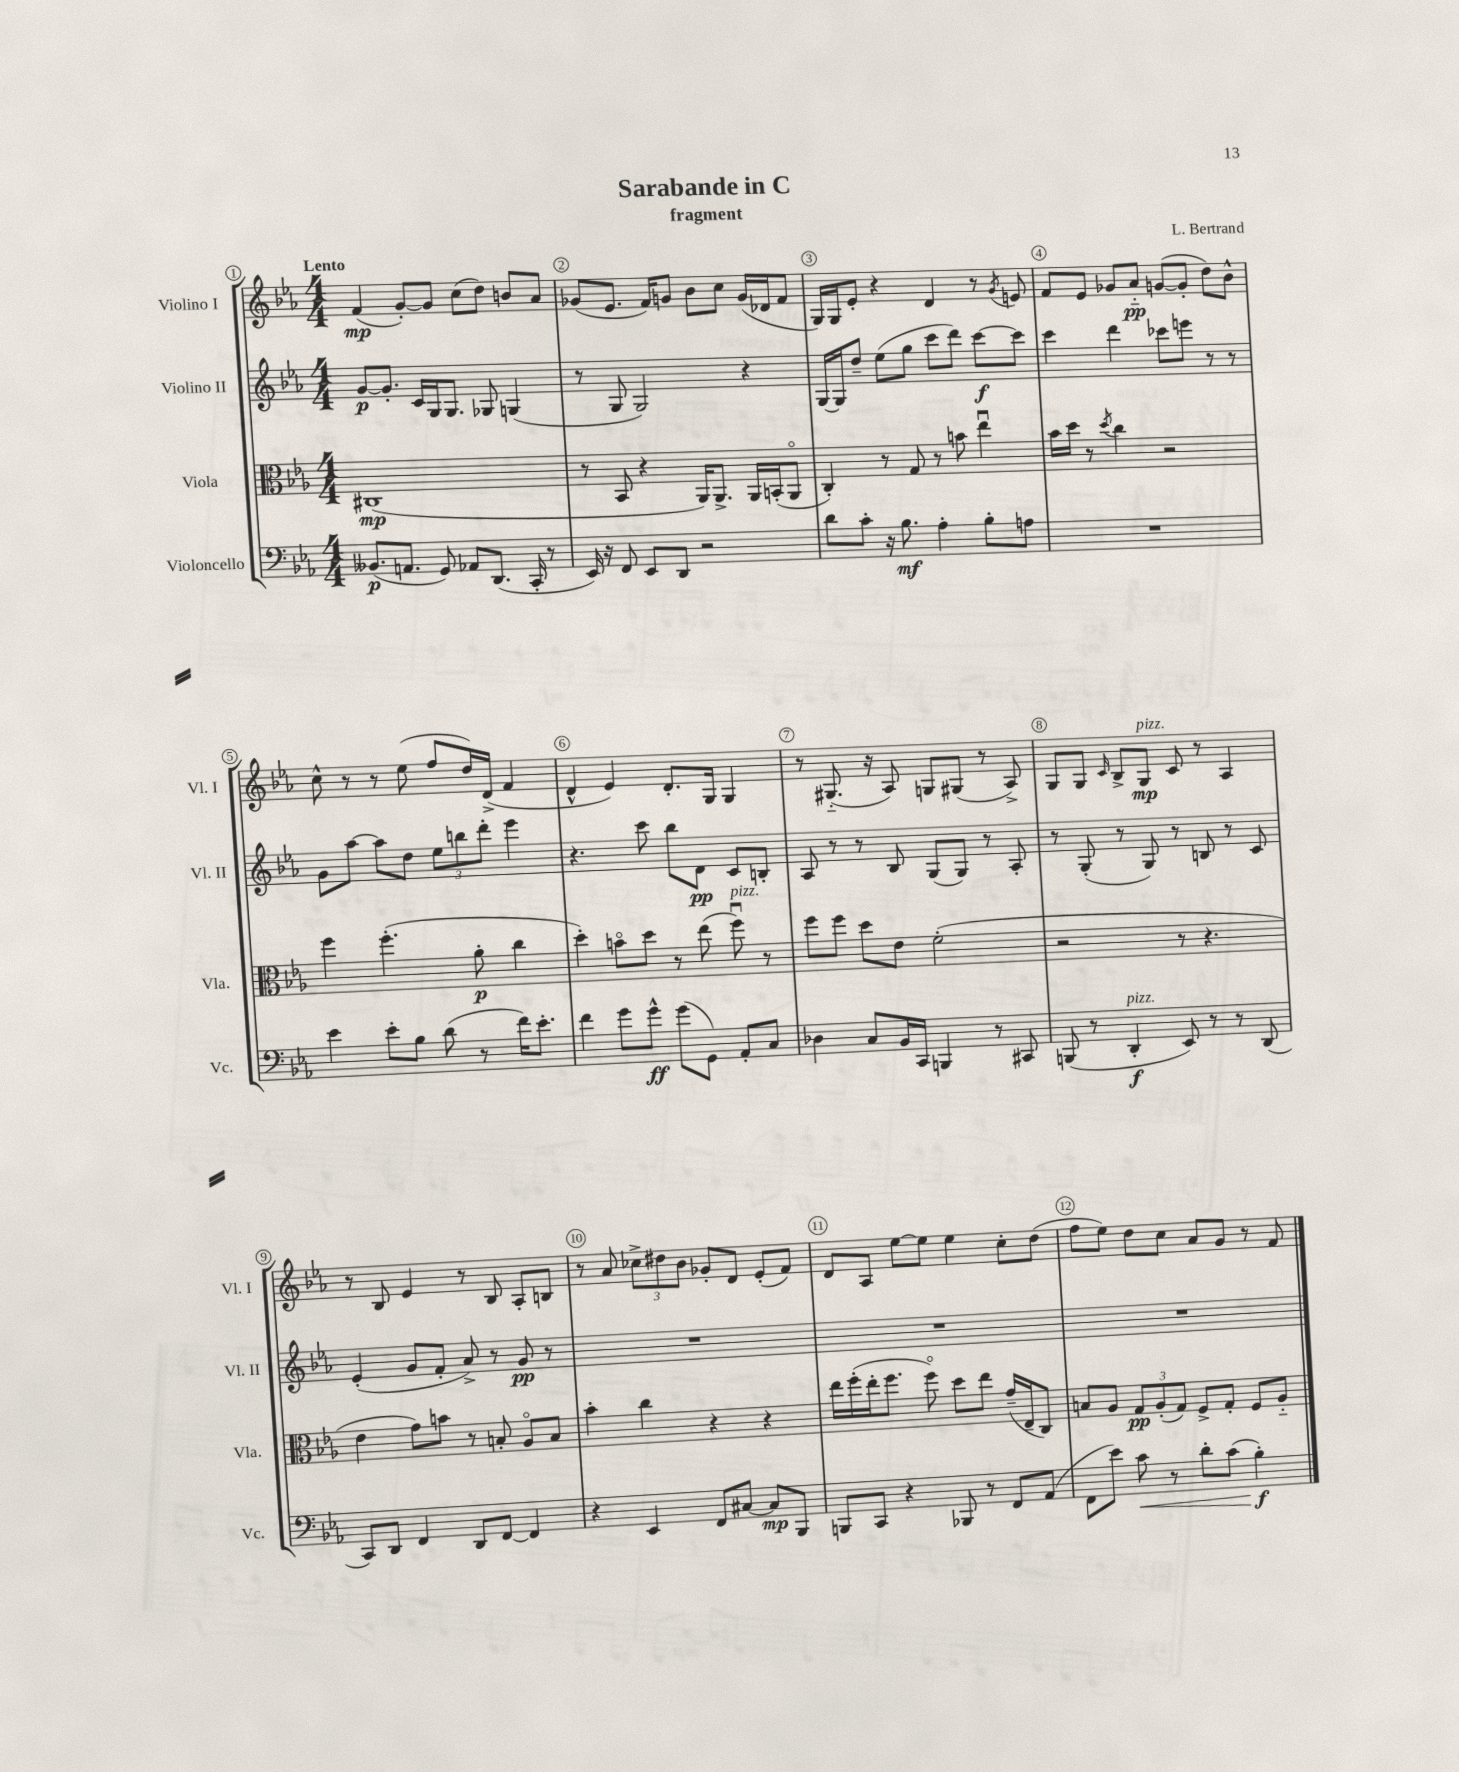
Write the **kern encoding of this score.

**kern	**dynam	**kern	**dynam	**kern	**dynam	**kern	**dynam
*part4	*part4	*part3	*part3	*part2	*part2	*part1	*part1
*staff4	*staff4	*staff3	*staff3	*staff2	*staff2	*staff1	*staff1
*I"Violoncello	*	*I"Viola	*	*I"Violino II	*	*I"Violino I	*
*I'Vc.	*	*I'Vla.	*	*I'Vl. II	*	*I'Vl. I	*
*clefF4	*	*clefC3	*	*clefG2	*	*clefG2	*
*k[b-e-a-]	*	*k[b-e-a-]	*	*k[b-e-a-]	*	*k[b-e-a-]	*
*M4/4	*	*M4/4	*	*M4/4	*	*M4/4	*
=1	=1	=1	=1	=1	=1	=1	=1
!	!	!	!	!	!	!LO:TX:a:B:t=Lento	!
(8.BB--X/L	p	(1C#X	mp	[8g/L	p	(4f/	mp
.	.	.	.	8.g'/J]	.	.	.
8.AAn/J	.	.	.	.	.	.	.
.	.	.	.	.	.	[8g'/L)	.
.	.	.	.	16c/LL	.	.	.
8GG/)	.	.	.	16G/J	.	8g/J]	.
.	.	.	.	8.G/J	.	.	.
8AA-X/L	.	.	.	.	.	(8cc\L	.
(8.DD/J	.	.	.	8G-X/	.	8dd\J)	.
.	.	.	.	(4Gn/	.	8bn/L	.
16CC'/	.	.	.	.	.	.	.
8r	.	.	.	.	.	8a-/J	.
=2	=2	=2	=2	=2	=2	=2	=2
16EE-/)	.	8r	.	8r	.	(8g-X/L	.
16r	.	.	.	.	.	.	.
8FF/	.	8BB-/	.	8G/	.	8.e-/J	.
8EE-/L	.	4r	.	2G/)	.	.	.
.	.	.	.	.	.	16f/KL)	.
8DD/J	.	.	.	.	.	8gn/J	.
2r	.	16AA-/KL)	.	.	.	8b-\L	.
.	.	8.AA-^/J	.	.	.	.	.
.	.	.	.	.	.	8cc\J	.
.	.	16AA-/LL	.	4r	.	(16g/LL	.
.	.	(16BBn'/J	.	.	.	16d-X/J	.
.	.	8AA-/J	.	.	.	8f/J	.
=3	=3	=3	=3	=3	=3	=3	=3
8d\L	.	4C'/)	.	[16G/LL	.	16G/LL)	.
.	.	.	.	16G/J]	.	16G/J	.
8c'\J	.	.	.	8dd~/J	.	8e-'/J	.
16r	.	8r	.	(8ee-\L	.	4r	.
8.B-\	mf	.	.	.	.	.	.
.	.	8G/	.	8gg\J	.	.	.
4A-'\	.	8r	.	8ccc\L	.	4d/	.
.	.	8bn\	.	8ddd\J)	.	.	.
8B-'\L	.	4ee-u\	.	[8ccc\L	f	8r	.
.	.	.	.	.	.	8qg/	.
8An\J	.	.	.	8ccc\J]	.	8en/	.
=4	=4	=4	=4	=4	=4	=4	=4
1r	.	16b-\LL	.	4ccc\	.	8f/L	.
.	.	16dd\JJ	.	.	.	.	.
.	.	8r	.	.	.	8e-/J	.
.	.	8qdd/	.	.	.	.	.
.	.	4cc\	.	4ddd\	.	8g-X/L	.
.	.	.	.	.	.	8a-/J	pp
.	.	2r	.	8ccc-X\L	.	([8gn/L	.
.	.	.	.	8eeen\J	.	8g'/J]	.
.	.	.	.	8r	.	8dd\L)	.
.	.	.	.	8r	.	8b-^^\J	.
!!LO:LB:g=z
=5	=5	=5	=5	=5	=5	=5	=5
4e-\	.	4ff\	.	8g\L	.	8cc^^\	.
.	.	.	.	[8aa-\J	.	8r	.
8e-'\L	.	(4.ff'\	.	8aa-\L]	.	8r	.
8B-\J	.	.	.	8dd\J	.	(8ee-\	.
(8d\	.	.	.	12ee-\L	.	8ff/L	.
.	.	.	.	12bbn\	.	.	.
8r	.	8a-'\	p	.	.	16dd/L)	.
.	.	.	.	12ddd'\J	.	.	.
.	.	.	.	.	.	(16d^/JJ	.
16f\KL)	.	4cc\	.	4eee-\	.	4f/	.
8.e-'\J	.	.	.	.	.	.	.
=6	=6	=6	=6	=6	=6	=6	=6
4f\	.	4dd'\)	.	4.r	.	4d^^/	.
8g\L	.	8bn\L	.	.	.	4e-/)	.
8g^^\J	ff	8dd\J	.	8ccc\	.	.	.
(8g\L	.	8r	.	8bb-\L	.	8.d'/L	.
8GG\J)	.	(8ee-\	.	8d\J	pp	.	.
.	.	.	.	.	.	16G/Jk	.
!	!	!LO:TX:a:i:t=pizz.	!	!	!	!	!
8AA-'/L	.	8ffu\)	.	8c/L	.	4G/	.
8C/J	.	8r	.	8Bn'/J	.	.	.
=7	=7	=7	=7	=7	=7	=7	=7
4D-X\	.	8ff\L	.	8A-/	.	8r	.
.	.	8ff\J	.	8r	.	(8.G#X/	.
8C/L	.	8dd\L	.	8r	.	.	.
.	.	.	.	.	.	16r	.
16BB-/L	.	8e-\J	.	8B-/	.	8A-/)	.
16CC/JJ	.	.	.	.	.	.	.
4BBBn/	.	(2f'\	.	(8G/L	.	8Gn/L	.
.	.	.	.	8G/J)	.	(8G#X/J	.
8r	.	.	.	8r	.	8r	.
8CC#X/	.	.	.	8A-'/	.	8A-^/)	.
=8	=8	=8	=8	=8	=8	=8	=8
(8BBBn/	.	2r	.	8r	.	8G/L	.
8r	.	.	.	(8G'/	.	8G/J	.
.	.	.	.	.	.	16qqc/	.
!LO:TX:a:i:t=pizz.	!	!	!	!	!	!	!
4DD'/	f	.	.	8r	.	8B-^/L	.
!	!	!	!	!	!	!LO:TX:a:i:t=pizz.	!
.	.	.	.	8G/)	.	8G/J	mp
8EE-/)	.	8r	.	8r	.	8c/	.
8r	.	4.r	.	8Bn/	.	8r	.
8r	.	.	.	8r	.	4A-/	.
(8DD/	.	.	.	8c/	.	.	.
!!LO:LB:g=z
=9	=9	=9	=9	=9	=9	=9	=9
8CC/L)	.	4e-\	.	(4e-'/	.	8r	.
8DD/J	.	.	.	.	.	8B-/	.
4FF/	.	8g\L)	.	8g/L	.	4e-/	.
.	.	8bn\J	.	8f'/J	.	.	.
8DD/L	.	8r	.	8a-^/)	.	8r	.
[8FF/J	.	8Bn'/	.	8r	.	8B-/	.
4FF/]	.	8A-/L	.	8g/	pp	8A-'/L	.
.	.	8B/J	.	8r	.	8Bn/J	.
=10	=10	=10	=10	=10	=10	=10	=10
4r	.	4b-'\	.	1r	.	8r	.
.	.	.	.	.	.	8a-/	.
4EE-/	.	4cc\	.	.	.	12cc-X^\L	.
.	.	.	.	.	.	12dd#X\	.
.	.	.	.	.	.	12b-\J	.
8FF/L	.	4r	.	.	.	8g-X'/L	.
[8C#X/J	.	.	.	.	.	8d/J	.
8C#/L]	mp	4r	.	.	.	(8e-'/L	.
8BBB-/J	.	.	.	.	.	8f/J)	.
=11	=11	=11	=11	=11	=11	=11	=11
8BBBn/L	.	16ee-\LL	.	1r	.	8d/L	.
.	.	(16ff'\	.	.	.	.	.
8CC/J	.	16ee-'\J	.	.	.	8A-/J	.
.	.	8.ff\J	.	.	.	.	.
4r	.	.	.	.	.	[8ee-\L	.
.	.	8ff\)	.	.	.	8ee-\J]	.
8BBB-X/	.	8dd\L	.	.	.	4ee-\	.
8r	.	8ee-\J	.	.	.	.	.
8FF/L	.	(16g~/LL	.	.	.	8cc'\L	.
.	.	16E-~/J	.	.	.	.	.
(8AA-/J	.	8C/J)	.	.	.	(8dd\J	.
=12	=12	=12	=12	=12	=12	=12	=12
8FF\L	.	8Bn/L	.	1r	.	8ff\L	.
8e-\J)	.	8A-/J	.	.	.	8ee-\J)	.
!	!LO:HP:b	!	!	!	!	!	!
8c\	<	12G/L	pp	.	.	8dd\L	.
.	.	(12A-'/	.	.	.	.	.
8r	.	.	.	.	.	8cc\J	.
.	.	12G/J)	.	.	.	.	.
8d'\L	.	8F^/L	.	.	.	8a-/L	.
(8c\J	.	8G'/J	.	.	.	8g/J	.
4B-'\)	f	8F/L	.	.	.	8r	.
.	.	8A-/J	.	.	.	8f/	.
.	[	.	.	.	.	.	.
==	==	==	==	==	==	==	==
*-	*-	*-	*-	*-	*-	*-	*-
